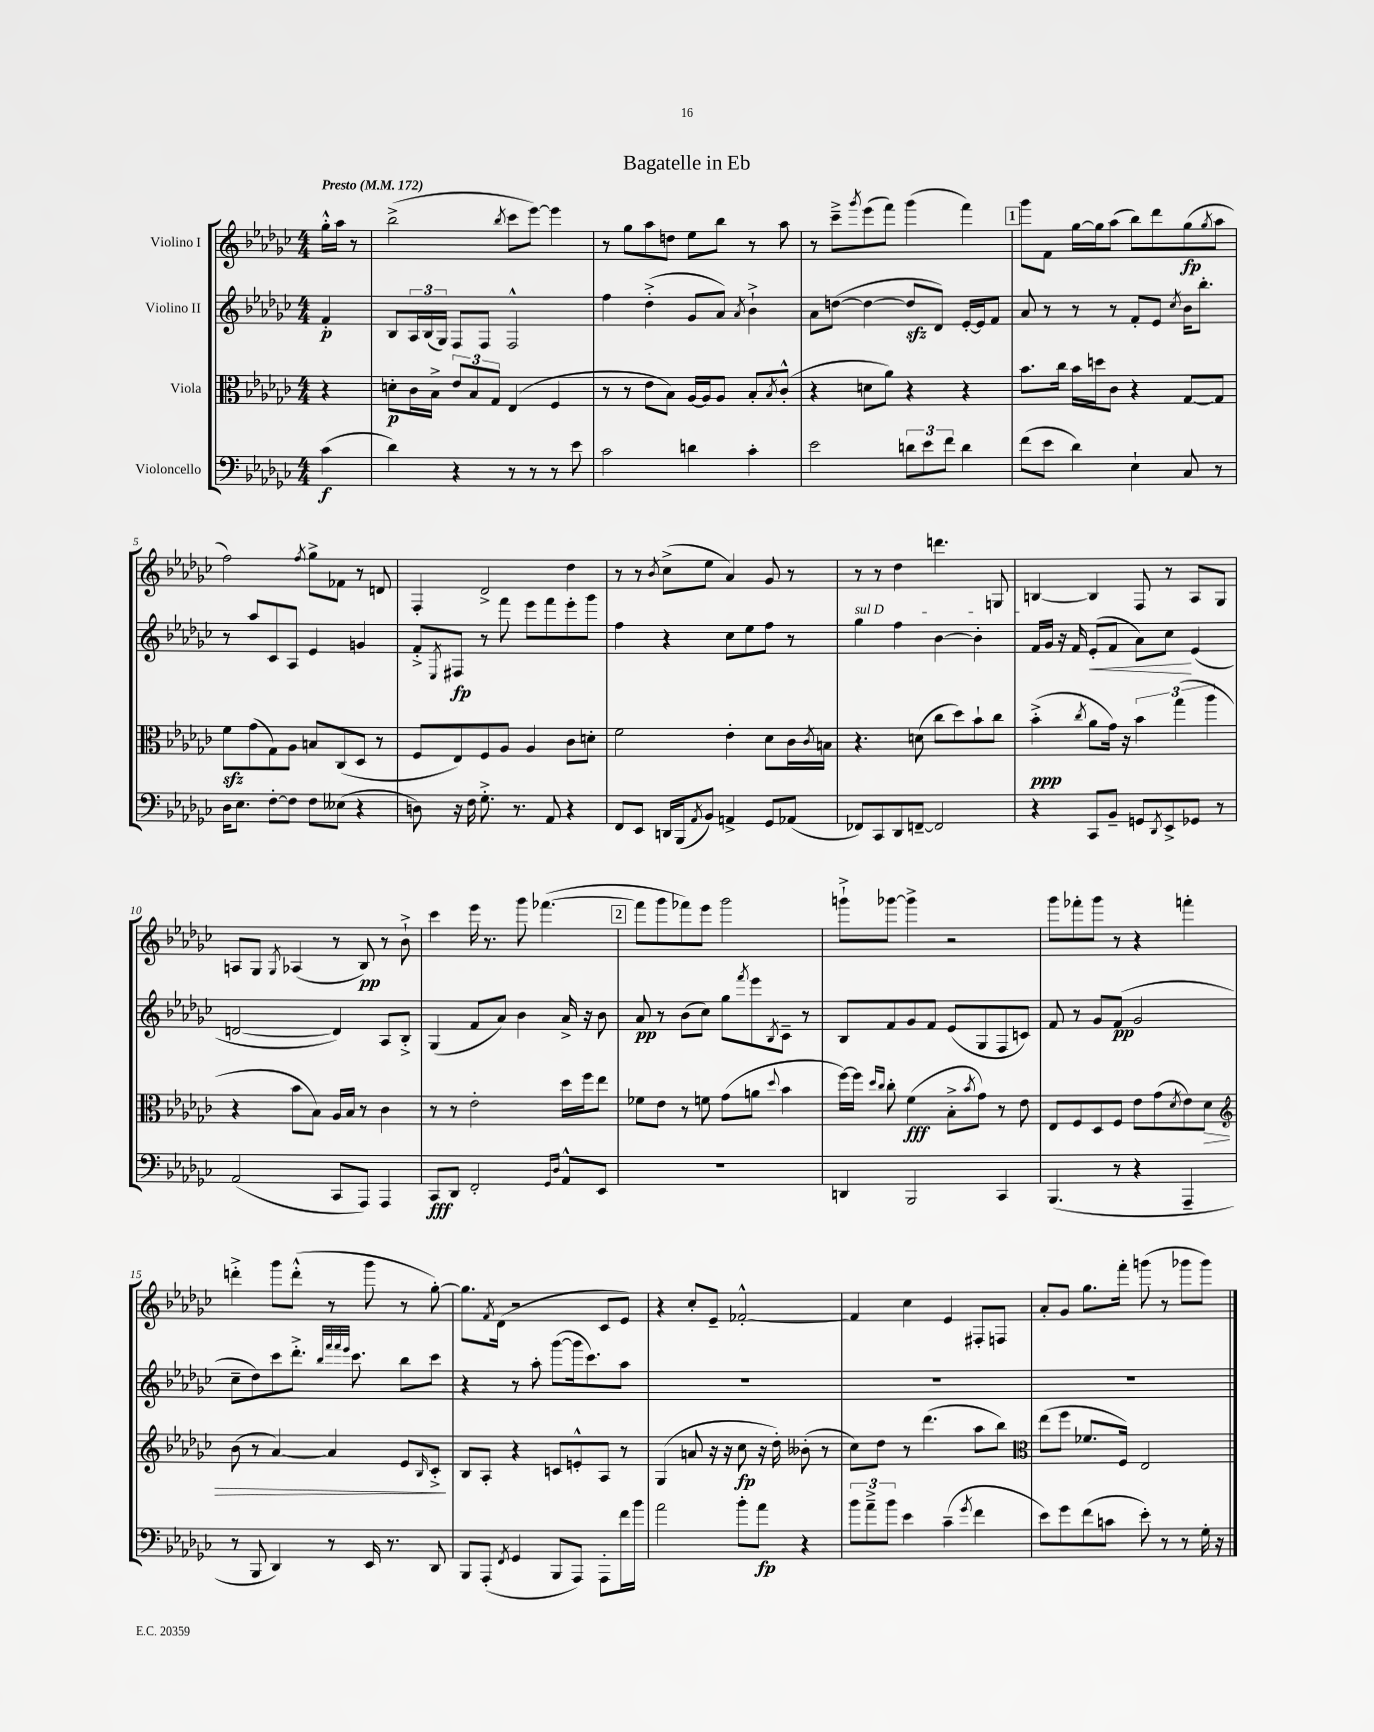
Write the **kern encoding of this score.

**kern	**kern	**kern	**kern
*staff4	*staff3	*staff2	*staff1
*clefF4	*clefC3	*clefG2	*clefG2
*k[b-e-a-d-g-c-]	*k[b-e-a-d-g-c-]	*k[b-e-a-d-g-c-]	*k[b-e-a-d-g-c-]
*M4/4	*M4/4	*M4/4	*M4/4
*MM172	*MM172	*MM172	*MM172
(4c-	4r	4f'	16gg-'^^
.	.	.	16aa-
.	.	.	8r
=	=	=	=
4d-)	8d'	8B-	(2bb-^
.	16c-	24A-	.
.	.	(24B-	.
.	16B-^	.	.
.	.	24G-)	.
4r	12e-	8F	.
.	12B-	.	.
.	.	8F	.
.	12G-	.	.
.	.	.	8qbb-
8r	(4E-	2F^^	8ccc-
8r	.	.	[8eee-)
8r	4F	.	4eee-]
8e-	.	.	.
=	=	=	=
2c-	8r	4ff	8r
.	8r	.	8gg-
.	8e-	(4dd-'^	8aa-
.	8B-)	.	8dd
4d	[16A-	8g-	8ee-
.	16A-]	.	.
.	8A-	8a-)	8bb-
.	.	8qa-	.
4c-'	8B-'	4b-`^	8r
.	8qB-	.	.
.	(8c-'^^	.	8aa-
=	=	=	=
2e-	4r	8a-	8r
.	.	([8dd	8ccc-~^
.	.	.	8qggg-
.	8d	4dd_	(8eee-
.	8a-)	.	8fff)
12d	4r	8dd]	(4ggg-
12e-	.	.	.
.	.	8d-)	.
12f	.	.	.
4d	4r	[16e-'	4fff)
.	.	16e-]	.
.	.	8f	.
=	=	=	=
(8f	8.b-	8a-	8ggg-
8e-	.	8r	8f
.	16cc-	.	.
4d-)	16b-	8r	[16gg-
.	16dd	.	16gg-]
.	8c-	8r	(8aa-
4E-`	4r	8f'	8bb-)
.	.	8e-	8ddd-
.	.	8qcc-	.
8C-	[8G-	16b-	(8gg-
.	.	8.bb-'	.
.	.	.	8qgg-
8r	8G-]	.	8aa-
=	=	=	=
16D-	8f	8r	2ff)
8.E-	.	.	.
.	(8g-	8aa-	.
[8F'	8G-)	8c-	.
8F]	8A-	8A-	.
.	.	.	8qff
8F	8B	4e-	8gg-^
(8E--	(8C-	.	8f-
4r	8D-	4g	8r
.	8r	.	8d
=	=	=	=
8D)	8F	8f'^	4F'
.	.	8qE-	.
16r	8E-)	8F#	.
16F	.	.	.
8.G-'^	8F	8r	2d-^
.	8A-	8fff	.
8.r	.	.	.
.	4A-	8eee-	.
8AA-	.	8fff	.
4r	8c-	8eee-'	4dd-
.	8d'	8ggg-	.
=	=	=	=
8FF	2f	4ff	8r
8EE-	.	.	8r
.	.	.	8qb-
16DD	.	4r	(8cc-^
(16BBB-	.	.	.
8qAA-	.	.	.
8BB-)	.	.	8ee-
4AA^	4e-'	8cc-	4a-)
.	.	8ee-	.
8GG-	8d-	8ff	8g-
(8AA-	16c-	8r	8r
.	8qc-	.	.
.	16B	.	.
=	=	=	=
8FF-)	4.r	4gg-	8r
8CC-	.	.	8r
8DD-	.	4ff	4dd-
[8FF~	(8d	.	.
2FF]	8cc-	[4b-	4.ddd
.	8dd-)	.	.
.	8b-`	4b-']	.
.	8cc-	.	8G
=	=	=	=
4r	(4b-'^	16f	[4B
.	.	16g-	.
.	.	16r	.
.	.	16f	.
.	8qcc-	.	.
8CC-	8a-	(8e-'	4B]
8BB-~	16g-)	8f	.
.	16r	.	.
8GG	6b-	8a-)	8F
8qDD-	.	.	.
8EE-^	.	8cc-	8r
.	(6gg-	.	.
8GG-	.	(4e-	8A-
.	6aa-	.	.
8r	.	.	8G-
=	=	=	=
(2AA-	4r	[2d	8A
.	.	.	8G-
.	.	.	8qG-
.	8b-	.	(4A-
.	8B-)	.	.
8CC-	16A-	4d])	8r
.	16B-	.	.
8AAA-)	8r	.	8B-)
4AAA-	4c-	8A-	8r
.	.	8B-'^	8b-`^
=	=	=	=
8CC-	8r	(4G-	4ccc-
8DD-	8r	.	.
2FF'	2e-'	8f	16eee-
.	.	.	8.r
.	.	8a-)	.
.	.	4b-	8ggg-
.	.	.	([4.fff-
16qqGG-	.	.	.
16qqD-	.	.	.
8AA-^^	16dd-	16a-^	.
.	16ff	16r	.
8EE-	8ee-	8b-	.
=	=	=	=
1r	8f-	8a-	8fff-]
.	8e-	8r	8ggg-
.	8r	(8b-	8fff-)
.	8f	8cc-)	8eee-
.	(8g-	8gg-	2ggg-
.	.	8qfff	.
.	8a	8eee-	.
.	8qqdd-	8qB-	.
.	4b-	8c-~	.
.	.	8r	.
=	=	=	=
4DD	[16ff)	8B-	8ggg`^
.	16ff]	.	.
.	16qqdd-	.	.
.	16qqcc-	.	.
.	8cc-'	8f	[8ggg-
2BBB-	(4f	8g-	4ggg-^]
.	.	8f	.
.	8B-'^	(8e-	2r
.	8qb-	.	.
.	8g-)	8G-	.
4CC-	8r	8F	.
.	8e-	8c)	.
=	=	=	=
(4.BBB-	8E-	8f	8ggg-
.	8F	8r	8fff-'
.	8D-	8g-	8ggg-
8r	8F	(8f	8r
4r	8e-	2g-	4r
.	(8g-	.	.
.	8qd-	.	.
4AAA-~	8e-)	.	4fff'
.	8d-	.	.
=	=	=	=
*	*clefG2	*	*
8r	(8b-	8cc-~	4ddd'^
8BBB-	8r	8dd-)	.
4DD-)	[4a-)	8ccc-	8ggg-
.	.	8.ddd-'^	(8ddd'^^
8r	4a-]	.	8r
.	.	32qqbb-	.
.	.	32qqfff	.
.	.	32qqfff	.
.	.	32qqeee-	.
.	.	8.ccc-	.
16EE-	.	.	8ggg-
8.r	.	.	.
.	8e-	8bb-	8r
.	16qqB-	.	.
8DD-	8c-'^	8ccc-	[8gg-')
=	=	=	=
8BBB-	8B-	4r	8.gg-]
(8AAA-'	8A-'	.	.
.	.	.	8qf
.	.	.	(16d-
8qFF	.	.	.
4GG-	4r	8r	2r
.	.	8aa-'	.
8BBB-	8c	([8ggg-	.
8AAA-)	8e'^^	16ggg-]	.
.	.	8.ccc-)	.
8AAA-'	8A-	.	8c-
16f	8r	8aa-	8e-)
16b-	.	.	.
=	=	=	=
2a-	(4G-	1r	4r
.	8a	.	8cc-'
.	16r	.	8e-~
.	16r	.	.
8b-'	8cc-	.	[2f-'^^
8a-	16r	.	.
.	16dd-')	.	.
4r	(8b--'	.	.
.	8r	.	.
=	=	=	=
12b-	8cc-)	1r	4f-]
12a-~^	.	.	.
.	8dd-	.	.
12b-	.	.	.
4e-	8r	.	4cc-
.	(4.ddd-	.	.
(4c-~	.	.	4e-
8qg-	.	.	.
4f	8aa-	.	8F#'
.	8bb-)	.	8F
=	=	=	=
*	*clefC3	*	*
8e-)	(8ee-	1r	8a-'
8g-	8ff	.	8g-
(8f	8.f-	.	8.gg-
8c	.	.	.
.	16F)	.	16fff'
8e-')	2E-	.	(8ggg
8r	.	.	8r
8r	.	.	8ggg-
16G-'	.	.	8ggg-)
16r	.	.	.
==	==	==	==
*-	*-	*-	*-
